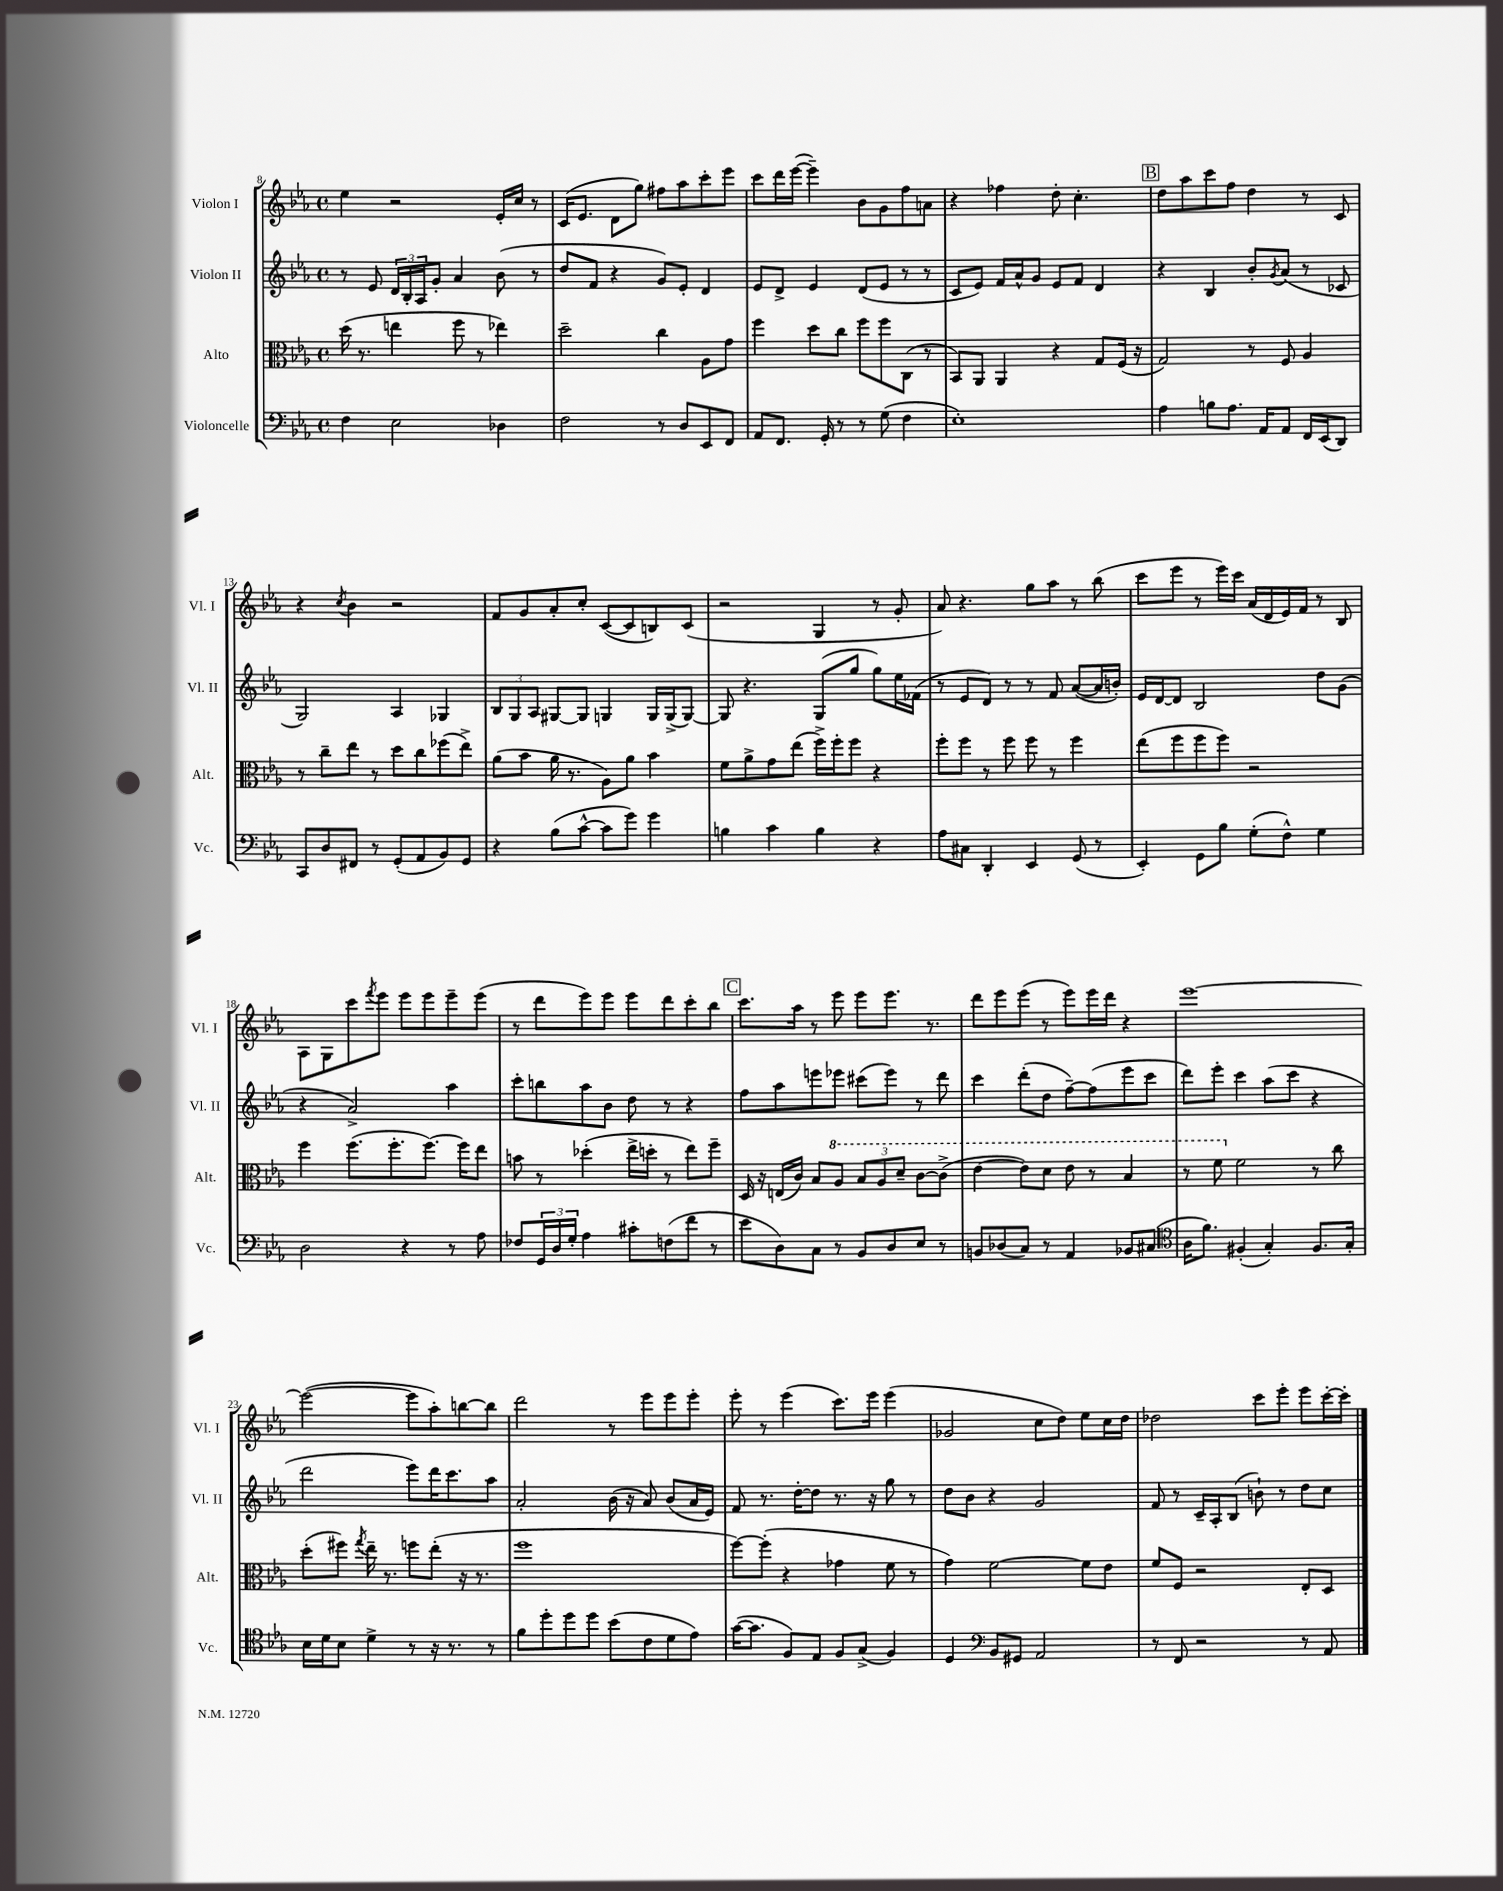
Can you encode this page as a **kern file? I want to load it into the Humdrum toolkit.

**kern	**kern	**kern	**kern
*staff4	*staff3	*staff2	*staff1
*clefF4	*clefC3	*clefG2	*clefG2
*k[b-e-a-]	*k[b-e-a-]	*k[b-e-a-]	*k[b-e-a-]
*M4/4	*M4/4	*M4/4	*M4/4
*met(c)	*met(c)	*met(c)	*met(c)
4F	(16dd	8r	4ee-
.	8.r	.	.
.	.	8e-	.
2E-	4ee	24d	2r
.	.	24B-'	.
.	.	24A-	.
.	.	8g'	.
.	8ff	4a-	.
.	8r	.	.
4D-	4ee-)	(8b-	16e-'
.	.	.	16cc
.	.	8r	8r
=	=	=	=
2F	2dd~	8dd	(16c
.	.	.	8.e-
.	.	8f	.
.	.	4r	8d
.	.	.	8gg)
8r	4cc	8g)	8ff#
8D	.	8e-'	8aa-
8EE-	8A-	4d	8ccc'
8FF	8g	.	8eee-
=	=	=	=
8AA-	4ff	8e-	8ccc
8.FF	.	8d^	16ddd
.	.	.	([16eee-
.	8dd	4e-	4eee-~])
16GG'	.	.	.
8r	8cc	.	.
8r	8ff	(8d	8b-
(8G	8ff	8e-	8g
4F	(8C	8r	8ff
.	8r	8r	8a
=	=	=	=
1E-')	8BB-)	8c	4r
.	8AA-	8e-)	.
.	4AA-	16f	4ff-
.	.	16a-^^	.
.	.	8g	.
.	4r	8e-	8dd'
.	.	8f	4.cc'
.	8G	4d	.
.	(16F	.	.
.	16r	.	.
=	=	=	=
4A-	2G)	4r	8dd
.	.	.	8aa-
8B	.	4B-	8ccc
8.A-	.	.	8ff
.	8r	8b-'	4dd
16AA-	.	.	.
.	.	8qg	.
8AA-	8F	(8a-	.
16FF	4A-	8r	8r
(16EE-	.	.	.
8DD)	.	8c-	8c
=	=	=	=
8CC	8r	2G)	4r
8D	8cc~	.	.
.	.	.	8qcc
8FF#	8ee-	.	4b-
8r	8r	.	.
(8GG'	8dd	4A-	2r
8AA-	8cc	.	.
8BB-)	(8ff-	4G-	.
8GG	8ee-^)	.	.
=	=	=	=
4r	(8a-	12B-	8f
.	.	12G	.
.	8b-	.	8g
.	.	12A-	.
(8B-	16a-	[8G#	8a-'
.	8.r	.	.
[8c^^	.	8G#]	8cc'
8c]	8A-)	4G	([8c
8g)	8a-	.	8c]
4g	4b-	16G	8B)
.	.	(16G^	.
.	.	[8G)	(8c
=	=	=	=
4B	8f	8G]	2r
.	8a-^	4.r	.
4c	8g	.	.
.	(8ee-	.	.
4B	16ff^)	(8G	4G
.	16ff'	.	.
.	8ff	8gg	.
4r	4r	8gg)	8r
.	.	16ee-	8g'
.	.	(16f-	.
=	=	=	=
8A-	8ff'	8r	8a-)
8C#	8ff	8e-	4.r
4DD'	8r	8d)	.
.	8ff	8r	.
4EE-	8ff	8r	8gg
.	8r	8f	8aa-
(8GG	4ff	([8a-	8r
8r	.	16a-]	(8bb-
.	.	16b')	.
=	=	=	=
4EE-')	(8ee-	16e-	8ccc
.	.	[16d	.
.	8ff	8d]	8eee-
8GG	8ff	2B-	8r
8B-	8ff)	.	16eee-)
.	.	.	16ccc
(8G'	2r	.	(16a-
.	.	.	16d
8F^^)	.	.	16e-)
.	.	.	16f
4G	.	8dd	8r
.	.	(8g	8B-
=	=	=	=
2D	4ff	4r	8A-
.	.	.	8G
.	(8.ff	2a-^)	8ccc
.	.	.	8qfff
.	.	.	8eee-
.	8.ff'	.	.
4r	.	.	8eee-
.	[8.ff)	.	8eee-
8r	.	4aa-	8eee-~
.	16ff]	.	.
8A-	8ee-	.	(8eee-
=	=	=	=
8F-	8b	8ccc'	8r
24GG	8r	8bb	8ddd
24D	.	.	.
24G'	.	.	.
4A-	(4dd-'	8aa-	8eee-)
.	.	8b-	8eee-
8c#'	16ee-^	8dd	8eee-
.	16dd'	.	.
(8F	8r	8r	8ddd
8f	8ee-)	4r	8ccc'
8r	8ff~	.	8bb-
=	=	=	=
8e-	16D	8ff	8.ccc
.	16r	.	.
8D)	(16E	8aa-	.
.	16c)	.	16aa-
8C	8B-	8eee	8r
8r	8a-	8eee-	8eee-
8BB-	12b-	(8ccc#	8eee-
.	12a-	.	.
8D	.	8eee-)	8.eee-
.	12dd~	.	.
8E-	[8cc	8r	.
.	.	.	8.r
8r	(8cc^]	8ddd	.
=	=	=	=
8BB	[4ee-	4ccc	8ddd
(8D-	.	.	8eee-
8C)	8ee-])	(8ddd'	(8eee-
8r	8dd	8dd	8r
4AA-	8ee-	[8ff~)	8eee-)
.	8r	(8ff]	16eee-
.	.	.	16ddd
8BB-	4b-	8eee-	4r
(8C#	.	8ccc	.
=	=	=	=
*clefC4	*	*	*
16A-	8r	8ddd)	[1eee-
8.f)	.	.	.
.	8ff	8eee-'	.
(4F#'	2f	4ccc	.
4G')	.	(8aa-	.
.	.	8ccc	.
8.F#	8r	4r	.
.	8cc	.	.
16G'	.	.	.
=	=	=	=
16B-	(8dd'	2ddd	(2eee-_
16d	.	.	.
8B-	8ff#)	.	.
.	8qgg	.	.
4d^	16ee-~	.	.
.	8.r	.	.
8r	8ff	8eee-)	8eee-]
16r	(8ee-'	16ddd	8aa-')
8.r	.	8.ccc	.
.	16r	.	[8bb
.	8.r	.	.
8r	.	8aa-	8bb]
=	=	=	=
8f	1ff	2a-'	2ddd
8dd'	.	.	.
8dd	.	.	.
8dd	.	.	.
(8b-	.	(16b-	8r
.	.	16r	.
8c	.	8a-)	8eee-
8d	.	(8b-	8eee-
8e-)	.	16a-	8eee-'
.	.	16e-)	.
=	=	=	=
([16g	[8ff)	8f	8eee-'
8.g]	.	.	.
.	(8ff']	8.r	8r
8F)	4r	.	(4eee-
.	.	[16dd'	.
8E-	.	8dd]	.
8F	4g-	8.r	8.ccc)
(8G^	.	.	.
.	.	16r	16eee-
4F)	8f	8gg	(4eee-
.	8r	8r	.
=	=	=	=
4D	4g)	8dd	2g-
.	.	8b-	.
*clefF4	*	*	*
8BB-	[2f	4r	.
8GG#	.	.	.
2AA-	.	2g	8cc
.	.	.	8dd)
.	8f]	.	8ee-
.	8e-	.	16cc
.	.	.	16dd
=	=	=	=
8r	8f	8f	2dd-
8FF	8F	8r	.
2r	2r	16c~	.
.	.	16A-'	.
.	.	(8B-	.
.	.	8b`)	8ccc
.	.	8r	8eee-'
8r	8E-'	8dd	8eee-
8AA-	8D	8cc	[16ccc'
.	.	.	16ccc']
==	==	==	==
*-	*-	*-	*-
